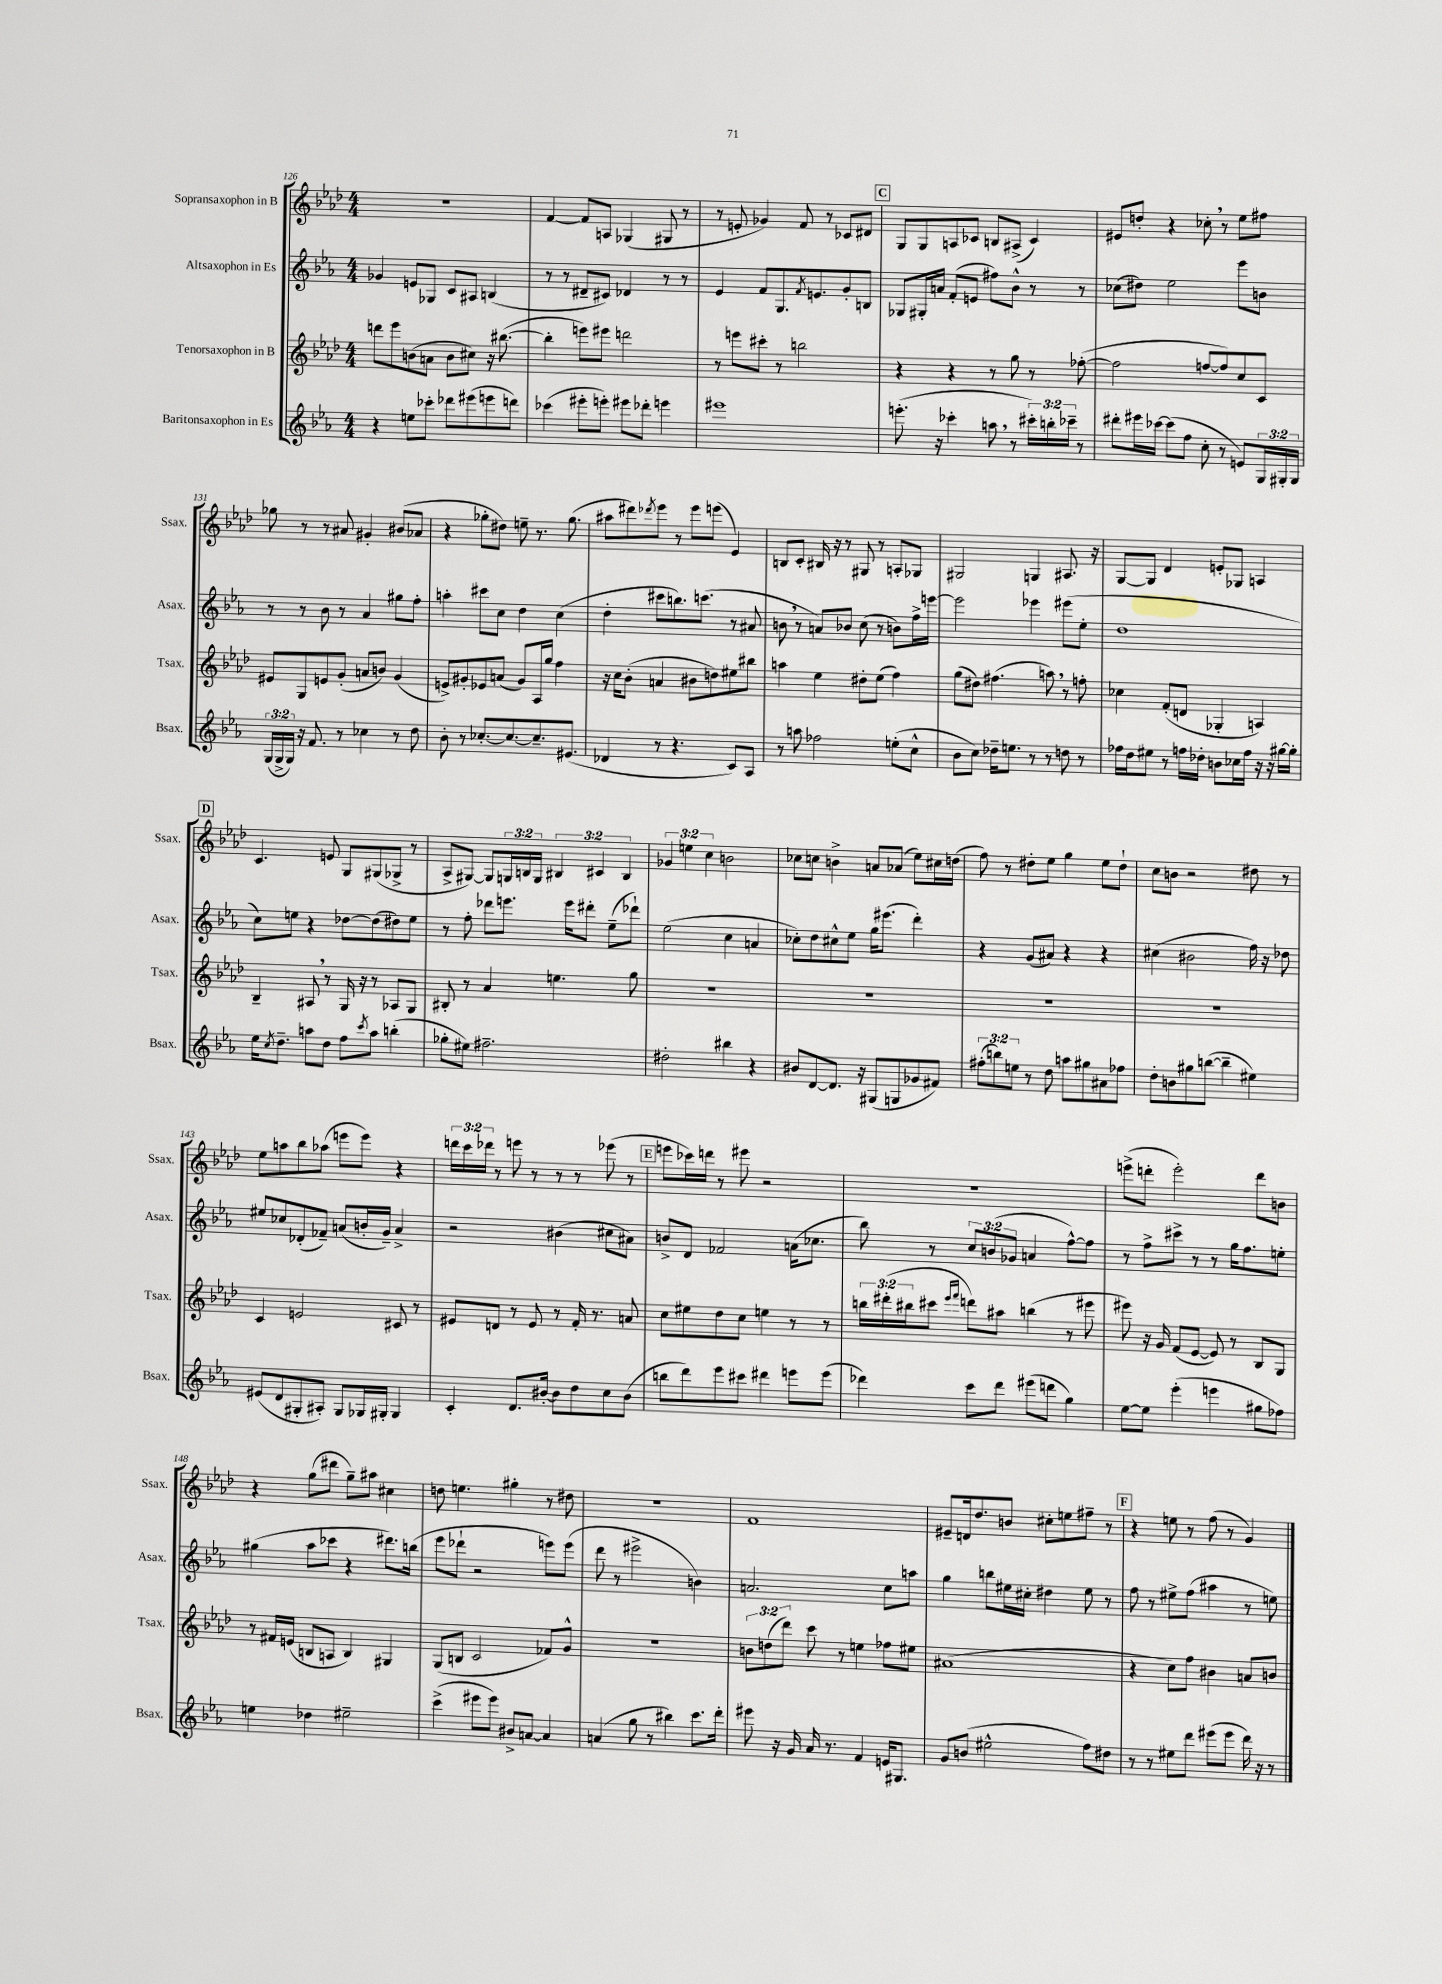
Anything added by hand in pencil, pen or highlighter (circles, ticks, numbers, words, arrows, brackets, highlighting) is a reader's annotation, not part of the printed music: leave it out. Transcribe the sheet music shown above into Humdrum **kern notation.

**kern	**kern	**kern	**kern
*part4	*part3	*part2	*part1
*staff4	*staff3	*staff2	*staff1
*I"Baritonsaxophon in Es	*I"Tenorsaxophon in B	*I"Altsaxophon in Es	*I"Sopransaxophon in B
*I'Bsax.	*I'Tsax.	*I'Asax.	*I'Ssax.
*clefG2	*clefG2	*clefG2	*clefG2
*k[b-e-a-]	*k[b-e-a-d-]	*k[b-e-a-]	*k[b-e-a-d-]
*M4/4	*M4/4	*M4/4	*M4/4
=126	=126	=126	=126
4r	8dddn\L	4g-X/	1r
.	8eee-\	.	.
8een\L	(8bn\	8en/L	.
8ccc-X'\J	8an\J	8G-X/J	.
8ddd-X\L	8b\L	8c/L	.
(8eee#X\	8cc#X\J)	8A#X/J	.
8eeen\	16r	(4Bn/	.
.	([8.bb#X\	.	.
8dddn\J)	.	.	.
=127	=127	=127	=127
(4ccc-X\	4bb#'\]	8r	[4f/
.	.	8r	.
8eee#X'\L	8eeen\L)	8d#X~/L	8f/L]
8eeen'\J)	8eee#X\J	8c#X/J)	8An/J
8eee#X\L	2dddn\	4d-X/	(4G-X/
8ddd-X'\J	.	.	.
4eeen\	.	8r	8G#X/
.	.	8r	8r
=128	=128	=128	=128
1eee#X	8r	4e-/	8r
.	8eeen\L	.	8en'/
.	8ccc#X'\J	8f/L	4g-X/)
.	8r	8.G/	.
.	2bbn\	.	8f/
.	.	8qf/	.
.	.	8.en/	.
.	.	.	8r
.	.	8g'/	8c-X/L
.	.	8Bn/J	8d#X/J
!!LO:REH:place=s1:t=C
=129	=129	=129	=129
(8.eeen'\	4r	8G-X/L	8G/L
.	.	16G#X'/L	8G/
16r	.	16an/JJ	.
4ccc-X'\	4r	(8f'/L	8An/
.	.	8en/J	8c-X/J
8aan,\	8r	8ff#X\L)	8Bn/L
8r	8gg\	8b-^^\J	(8A#X^/J
24ccc#X'\LL)	8r	8r	4c-/)
24bbn'\	.	.	.
24ccc-X~\JJ	.	.	.
8r	([8ff-X'\	8r	.
=130	=130	=130	=130
8ddd#X'\L	2ff-\]	(8cc-X\L	8e#X/L
16eee#X\L	.	8dd#X\J)	8ddn'/J
[16ccc-X\JJ	.	.	.
(8ccc-\L]	.	2ee-\	4r
8ff\J	.	.	.
8cc'\	[8ffn/L	.	8cc-X',\
8r	8ff/])	.	8r
8en/L)	8cc/	8eee-\L	8ee-\L
24G/L	8c/J	8bn\J	8ff#X\J
24G#X'/	.	.	.
24G#/JJ	.	.	.
!!LO:LB:g=z
=131	=131	=131	=131
(24G/LL	8e#X/L	8r	8gg-X\
24G^/	.	.	.
24G/JJ)	.	.	.
16r	8G/	8r	8r
8.f/	.	.	.
.	8en/	8b-\	8r
8r	(8g'/J	8r	8a#X/
4cc-X\	8an/L	4a-/	4g#X'/
.	8bn/J)	.	.
8r	(4g/	8gg#X\L	(8b#X/L
8dd\	.	8ff'\J	8a-X/J
=132	=132	=132	=132
8b-'\	8en^/L)	4aan'\	4r
8r	8g#X'/	.	.
[8.cc-X'/L	8e-X/	8ccc#X\L	8gg-X'\L
.	(8an/J	8cc\J	8dd#X\J)
8.cc-/_	.	.	.
.	8g#/L)	4dd\	8een~\
8.cc-~/]	16A-/L	.	8.r
.	16gg/JJ	.	.
.	4ff\	(4cc\	.
(8.e#X/J	.	.	(8.gg-\
=133	=133	=133	=133
4d-X/	16r	4dd'\	8aa#X\L
.	16cc\KL	.	.
.	(8b-'\J	.	8ddd#X\)
.	.	.	8qddd-X/
8r	4an/	8ccc#X\L	8eee-\J
4.r	.	8.bbn\)	8r
.	8b#X\L	.	8eee-\L
.	.	(8.cccn\J	.
.	8ddn\)	.	(8eeen\J
8c/L)	8ee#X\	8r	4e-/)
8A-/J	8bb#X\J	8a#X/	.
=134	=134	=134	=134
8r	4aan\	8bn,\	8Bn/L
8aan\	.	8r	8c'/J
2ff-X\	4ee-\	8an/L)	16B#X/
.	.	.	16r
.	.	8b-X/J	8r
.	8dd#X'\L	(8cc\	8G#X/
.	(8ee-\J	8r	8r
(8een'\L	4ff\)	8bn\L)	8An'/L
8cc^^\J	.	16ff^\L	8G-X/J
.	.	[16eeen\JJ	.
=135	=135	=135	=135
8b-\L	(8gg\L	2eee\]	2G#X/
8cc\J)	8dd#X\J)	.	.
16dd-X~\KL	(4.ff#X\	.	.
8.een\J	.	.	.
8r	.	4eee-X\	4Gn/
8r	8aan,\)	.	.
8ddn\	8r	(8eee#X\L	8.A#X/
8r	8ffn'\	8ee-'\J	.
.	.	.	16r
=136	=136	=136	=136
16ff-X\LL	4cc-X\	1dd	[8G/L
16dd\J	.	.	.
8ee#X\J	.	.	8G/J]
8r	(8f'/L	.	4d-/
16ffn\LL	8dn/J	.	.
16dd-X'\JJ	.	.	.
8bn\L	4G-X'/	.	8en'/L
16cc-X\L	.	.	8G-X/J
16ff\JJ	.	.	.
16r	4An/)	.	4An/
16r	.	.	.
[16gg#X\LL	.	.	.
16gg#'\JJ]	.	.	.
!!LO:LB:g=z
!!LO:REH:place=s1:t=D
=137	=137	=137	=137
16ee-\KL	4B-~/	8cc\L)	4.c/
8qcc/	.	.	.
8.dd~\J	.	.	.
.	.	8een\J	.
8aan\L	8A#X,/	4r	.
8dd\J	8r	.	8en/
8ff\L	16G/	[8dd-X\L	8G/L
.	16r	.	.
8qccc/	.	.	.
8aa\J	8r	(8dd-\]	(8G#X/
(4bbn'\	8A-X/L	8dd#X\)	8G-X^/J
.	8G/J	8ee\J	8r
=138	=138	=138	=138
8gg-X'\L	8B#X'/	8r	8A-^/L
8ee#X\J)	8r	8ff'\	[8G#X/J)
2.ff#X~\	4a-/	8ddd-X\L	8G#/L]
.	.	8.eeen\J	24Gn/L
.	.	.	24Bn/
.	.	.	24G/JJ
.	4.een\	.	6B#X/
.	.	16eee\KL	.
.	.	8ddd#X'\J	.
.	.	.	6c#X/
.	.	(8ee-~\L	.
.	.	.	6B#/
.	8gg\	8ddd-X`\J)	.
=139	=139	=139	=139
2dd#X'\	1r	(2ee-\	6g-X/
.	.	.	6een\
.	.	.	6cc\
4bb#X\	.	4cc\	2bn\
4r	.	4an/	.
=140	=140	=140	=140
8b#X/L	1r	8cc-X'\L)	8cc-X\L
[8d/	.	8dd\	8ccn\J
8.d/J]	.	8cc#X^^\	4bn^\
.	.	8ee-\J	.
16r	.	.	.
(8G#X/L	.	16gg\KL	8an/L
.	.	(8.eee#X\J	.
8Gn/	.	.	(8a-X/J
8g-X/	.	4ddd'\)	8ee-\L)
8f#X/J)	.	.	16cc#X\L
.	.	.	(16ddn\JJ
=141	=141	=141	=141
(12ff#X'\L	1r	4r	8ff\)
12bbn\)	.	.	.
.	.	.	8r
12een\J	.	.	.
8r	.	(8g/L	8dd#X'\L
8dd\	.	8a#X/J)	8ee-\J
8aan\L	.	4r	4gg\
8gg#X\	.	.	.
8a#X\	.	4r	8ee-\L
8ff-X\J	.	.	8dd#`\J
=142	=142	=142	=142
8dd'\L	1r	(4cc#X\	8cc\L
8bn\	.	.	8bn\J
8gg#X\	.	2b#X\	2r
([8bbn\J	.	.	.
4bb~\]	.	.	.
4ee#X\)	.	16ff\)	8dd#X\
.	.	16r	.
.	.	8dd-X\	8r
!!LO:LB:g=z
=143	=143	=143	=143
(8e#X/L	4c/	8ee#X/L	8ee-\L
8d/	.	8cc-X/	8aan\
8G#X'/	2en/	(8d-X'/	8bb-\
8A#X'/J)	.	8f-X~/J)	(8aa-X\J
8G#/L	.	(8an/L	8eeen\L
16G-X/L	.	16bn'/L	8eee\J)
16G#X'/JJ	.	16g~/JJ)	.
4G#/	8c#X/	4a^/	4r
.	8r	.	.
=144	=144	=144	=144
4c'/	8e#X/L	2r	24dddn\LL
.	.	.	24ccc\
.	.	.	24ddd-X\JJ
.	8dn/J	.	8r
8.d/L	8r	.	8eeen\
.	8e#/	.	8r
[16b#X'/Jk	.	.	.
8b#\L]	8r	(4b#X\	8r
8dd\	16f'/	.	8r
.	8.r	.	.
8cc\	.	8cc#X\L	(8eee-X\
(8b#\J	8an/	8a#X\J)	8r
!!LO:REH:place=s1:t=E
=145	=145	=145	=145
8bbn\L	8cc\L	8bn^/L	8eeen\L
8ddd\)	8ee#X\	8d/J	16ccc-X\L)
.	.	.	16dddn\JJ
8eee-\	8dd-\	2f-X/	8r
8ccc#X\J	8cc\J	.	8eee#X\
4ddd#X\	4een\	.	2r
8eeen\L	8r	(16an\KL	.
.	.	8.cc-X\J	.
(8eee\J	8r	.	.
=146	=146	=146	=146
4ddd-X\)	24bbn\LL	8bb-\)	1r
.	(24ddd#X'\	.	.
.	24bb#X\J	.	.
.	8ccc#X\J	8r	.
.	16qqeee-/LL	.	.
.	16qqfff/JJ	.	.
8ccc\L	8dddn\L)	12cc/L	.
.	.	(12bn/	.
8ddd-\J	8aa#X\J	.	.
.	.	12g-X/J	.
(8eee#X\L	(4bbn\	4an/	.
8dddn\J	.	.	.
4gg\)	8r	[8ff^^\L)	.
.	8eee#X\	8ff\J]	.
=147	=147	=147	=147
[8ee-\L	8eee#X\)	8r	(8eeen^\L
8ee-\J]	16r	8ff^\L	8dddn'\J
.	16g/	.	.
(4eee-'\	(8f/L	8ccc#X^\J	2eee'\)
.	[8e-/J	8r	.
4eeen\	8e-/])	8r	.
.	8r	16gg\KL	.
.	.	8.ff\	.
8gg#X\L	8B-/L	.	8ddd\L
8ff-X\J)	8G/J	8een'\J	8bn\J
!!LO:LB:g=z
=148	=148	=148	=148
4een\	8r	(4gg#X\	4r
.	16f#X/LL	.	.
.	(16en/JJ	.	.
4dd-X\	8Bn/L	8aa-\L	(8gg\L
.	8An/J	8ccc-X\J	8ddd#X\J
2ee#X~\	4B/)	4r	8gg~\L)
.	.	.	8aa#X\J
.	4G#X/	8.ddd#X\L)	4cc#X\
.	.	(16bbn\Jk	.
=149	=149	=149	=149
(4ccc^\	(8G/L	8eee-\L	8ddn\
.	8Bn/J	8ddd-X`\J	4.een\
8eee#X\L	2c/	2r	.
8eee#\J)	.	.	.
8b#X^/L	.	.	4gg#X'\
[8an/J	.	.	.
4a/]	8f-X/L)	8eeen\L)	8r
.	8g^^/J	(8eee\J	8dd#X\
=150	=150	=150	=150
(4an/	1r	8ddd\	1r
.	.	8r	.
8gg\	.	2eee#X^\	.
8r	.	.	.
4bb#X\)	.	.	.
8.ccc\L	.	4bn\)	.
16ddd'\Jk	.	.	.
=151	=151	=151	=151
8eee#X\	12bn\L	2.an/	1f
.	(12ddn\	.	.
16r	.	.	.
.	12ddd-\J)	.	.
16g/	.	.	.
16a-/	8ccc\	.	.
8.r	.	.	.
.	8r	.	.
4f/	4een\	.	.
16en/KL	8ff-X\L	8cc\L	.
8.G#X/J	.	.	.
.	8ee#X\J	8aan\J	.
=152	=152	=152	=152
8g/L	(1a#X	4gg\	8e#X~/L
(8bn/J	.	.	16dn/k
.	.	.	8.dd-/
2ee#X^^\	.	8bbn\L	.
.	.	16ee#X\L	8bn/J
.	.	16cc#X'\JJ	.
.	.	4dd#X\	8cc#X'\L
.	.	.	8een\
8ff\L)	.	8ee#\	8ff#X~\J
8dd#X\J	.	8r	8r
!!LO:REH:place=s1:t=F
=153	=153	=153	=153
8r	4r	8ff\	4r
8r	.	8r	.
8ee#X\L	8cc\L)	8ee#X^\L	8een\
8ddd\J	8ff\J	(8ff\J	8r
(8eee#X\L	4b#X\	4aa#X\	(8ff\
8eee#\J	.	.	8r
16ddd\)	8an/L	8r	4g/)
16r	.	.	.
8r	8bn/J	8een\)	.
==	==	==	==
*-	*-	*-	*-
